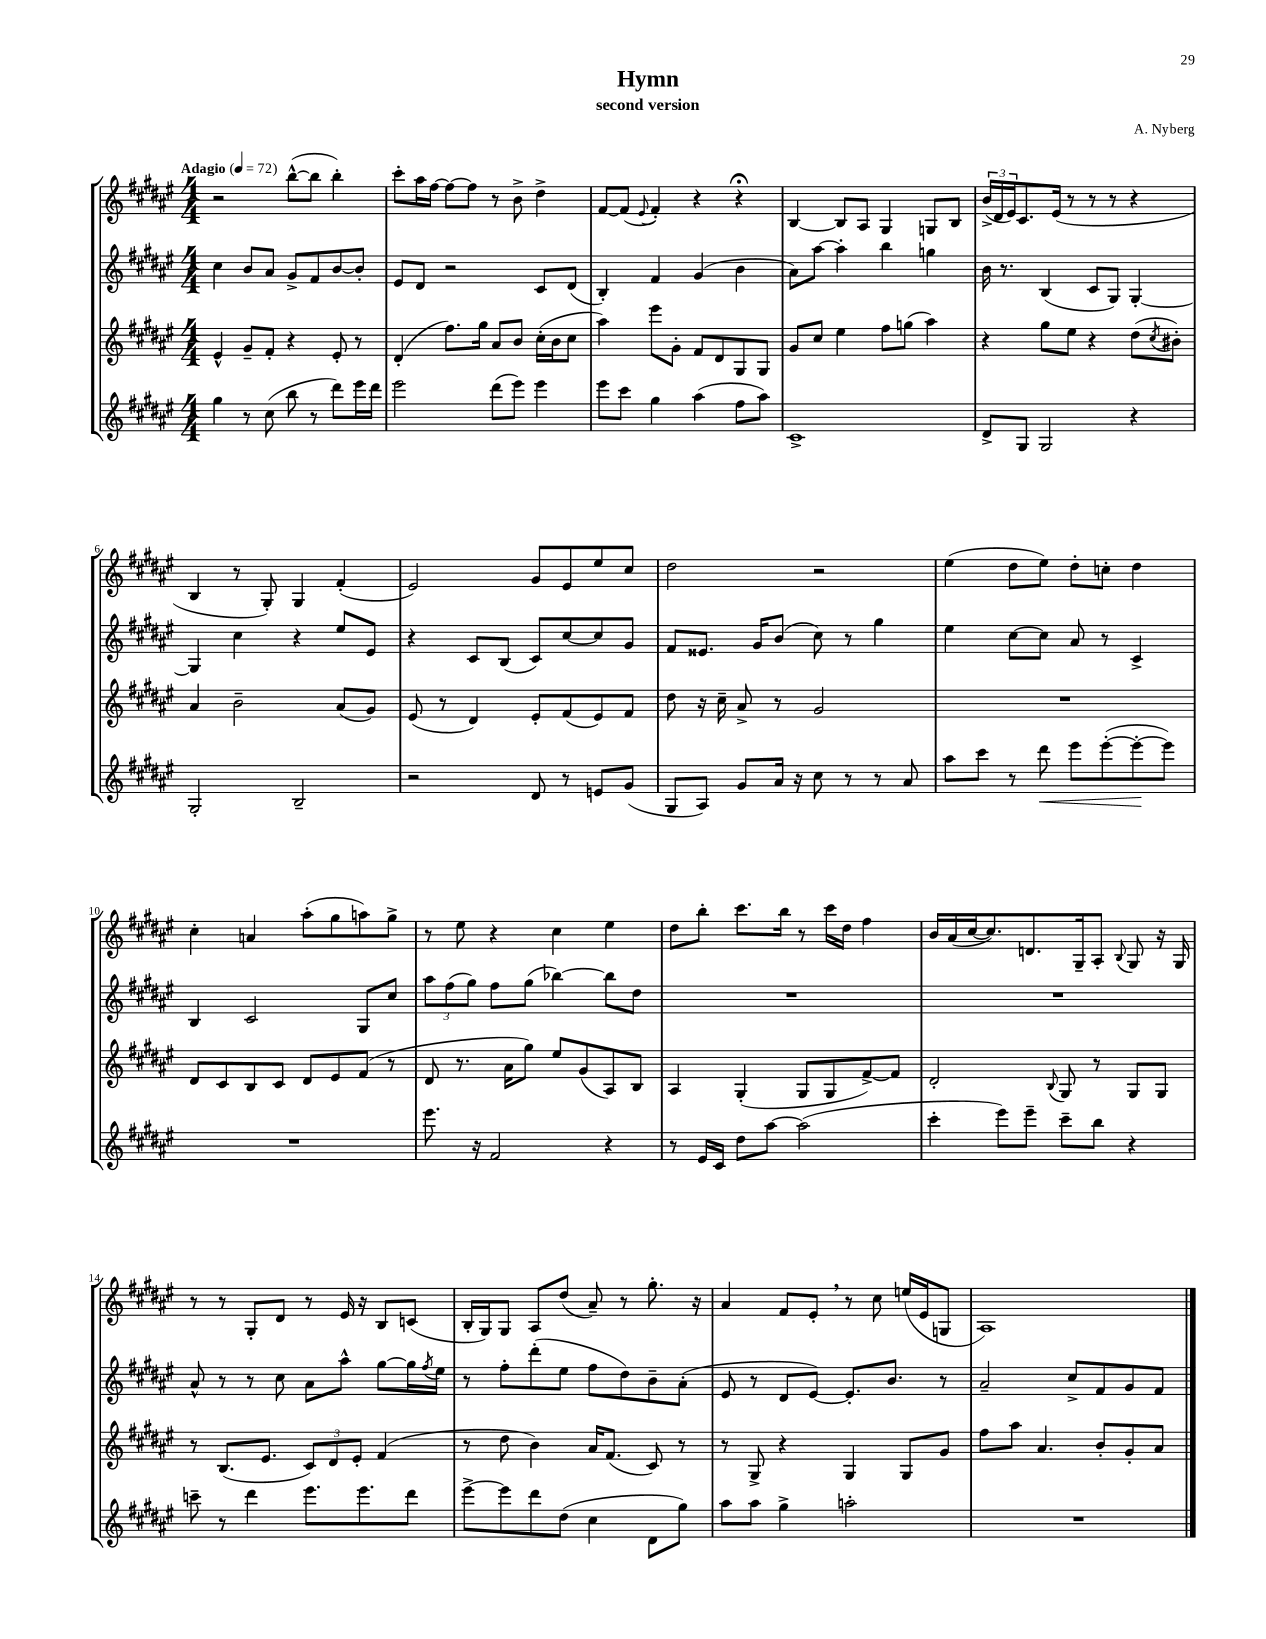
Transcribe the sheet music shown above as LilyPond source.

\header { title = "Hymn" composer = "A. Nyberg" subtitle = "second version" }
<<
\new StaffGroup <<
\new Staff = "s0" {
    \clef treble \key fis \major \numericTimeSignature \time 4/4 \tempo "Adagio" 4 = 72
    r2 b''8~-^( b''8 b''4-.) |
    cis'''8-. ais''16 fis''16~ fis''8~ fis''8 r8 b'8-> dis''4-> |
    fis'8~ fis'8( \appoggiatura { eis'8 } fis'4-.) r4 r4\fermata |
    b4~ b8 ais8 gis4 g8 b8 |
    \tuplet 3/2 { b'16->( dis'16 eis'16) } cis'8. eis'16( r8 r8 r8 r4 |
    b4 r8 gis8-.) gis4 fis'4-.( |
    eis'2) gis'8 eis'8 eis''8 cis''8 |
    dis''2 r2 |
    eis''4( dis''8 eis''8) dis''8-. c''8-. dis''4 |
    cis''4-. a'4 ais''8-.( gis''8 a''8) gis''8-> |
    r8 eis''8 r4 cis''4 eis''4 |
    dis''8 b''8-. cis'''8. b''16 r8 cis'''16 dis''16 fis''4 |
    b'16 ais'16( cis''16~ cis''8.) d'8. gis16-- ais8-. \appoggiatura { b8 } gis8 r16 gis16 |
    r8 r8 gis8-. dis'8 r8 eis'16 r16 b8 c'8( |
    b16-. gis16) gis8 ais8 dis''8( ais'8--) r8 gis''8.-. r16 |
    ais'4 fis'8 eis'8-. \breathe r8 cis''8 e''16( eis'16 g8 |
    ais1) \bar "|." |
}
\new Staff = "s1" {
    \clef treble \key fis \major \numericTimeSignature \time 4/4
    cis''4 b'8 ais'8 gis'8-> fis'8 b'8~ b'8-. |
    eis'8 dis'8 r2 cis'8 dis'8( |
    b4-.) fis'4 gis'4( b'4 |
    ais'8) ais''8~ ais''4-. b''4 g''4 |
    b'16 r8. b4( cis'8 gis8) gis4~-. |
    gis4 cis''4 r4 eis''8 eis'8 |
    r4 cis'8 b8( cis'8) cis''8~ cis''8 gis'8 |
    fis'8 eisis'8. gis'16 b'8( cis''8) r8 gis''4 |
    eis''4 cis''8~ cis''8 ais'8 r8 cis'4-> |
    b4 cis'2 gis8 cis''8 |
    \tuplet 3/2 { ais''8 fis''8( gis''8) } fis''8 gis''8( bes''4~) bes''8 dis''8 |
    R1 |
    R1 |
    ais'8-^ r8 r8 cis''8 ais'8 ais''8-^ gis''8~ gis''16 \acciaccatura { fis''8 } eis''16 |
    r8 fis''8-. dis'''8-.( eis''8 fis''8 dis''8) b'8-- ais'8-.( |
    eis'8 r8 dis'8 eis'8~) eis'8.-. b'8. r8 |
    ais'2-- cis''8-> fis'8 gis'8 fis'8 \bar "|." |
}
\new Staff = "s2" {
    \clef treble \key fis \major \numericTimeSignature \time 4/4
    eis'4-^ gis'8-- fis'8-. r4 eis'8-. r8 |
    dis'4-.( fis''8.) gis''16 ais'8 b'8 cis''16-.( b'16 cis''8 |
    ais''4) eis'''8 gis'8-. fis'8 dis'8 gis8 gis8 |
    gis'8 cis''8 eis''4 fis''8 g''8( ais''4) |
    r4 gis''8 eis''8 r4 dis''8( \acciaccatura { cis''8 } bis'8-.) |
    ais'4 b'2-- ais'8( gis'8) |
    eis'8( r8 dis'4) eis'8-. fis'8( eis'8) fis'8 |
    dis''8 r16 cis''16-- ais'8-> r8 gis'2 |
    R1 |
    dis'8 cis'8 b8 cis'8 dis'8 eis'8 fis'8( r8 |
    dis'8 r8. ais'16 gis''8) eis''8 gis'8( ais8) b8 |
    ais4 gis4-.( gis8 gis8 fis'8~->) fis'8 |
    dis'2-. \appoggiatura { b8 } gis8 r8 gis8 gis8 |
    r8 b8.( eis'8. \tuplet 3/2 { cis'8) dis'8 eis'8-. } fis'4( |
    r8 dis''8 b'4) ais'16 fis'8.( cis'8) r8 |
    r8 gis8-> r4 gis4 gis8 gis'8 |
    fis''8 ais''8 ais'4. b'8-. gis'8-. ais'8 \bar "|." |
}
\new Staff = "s3" {
    \clef treble \key fis \major \numericTimeSignature \time 4/4
    gis''4 r8 cis''8( b''8 r8 dis'''8) eis'''16 dis'''16 |
    eis'''2 dis'''8( eis'''8) eis'''4 |
    eis'''8 cis'''8 gis''4 ais''4( fis''8 ais''8) |
    cis'1-> |
    dis'8-> gis8 gis2 r4 |
    gis2-. b2-- |
    r2 dis'8 r8 e'8 gis'8( |
    gis8 ais8) gis'8 ais'16 r16 cis''8 r8 r8 ais'8 |
    ais''8 cis'''8 r8 dis'''8\< eis'''8 eis'''8~-.( eis'''8~-.\! eis'''8) |
    R1 |
    eis'''8. r16 fis'2 r4 |
    r8 eis'16 cis'16 dis''8 ais''8~ ais''2( |
    cis'''4-. eis'''8) eis'''8-- cis'''8-- b''8 r4 |
    c'''8-- r8 dis'''4 eis'''8. eis'''8. dis'''8 |
    eis'''8~-> eis'''8 dis'''8 dis''8( cis''4 dis'8 gis''8) |
    ais''8 ais''8 gis''4-> a''2-. |
    R1 \bar "|." |
}
>>
>>
